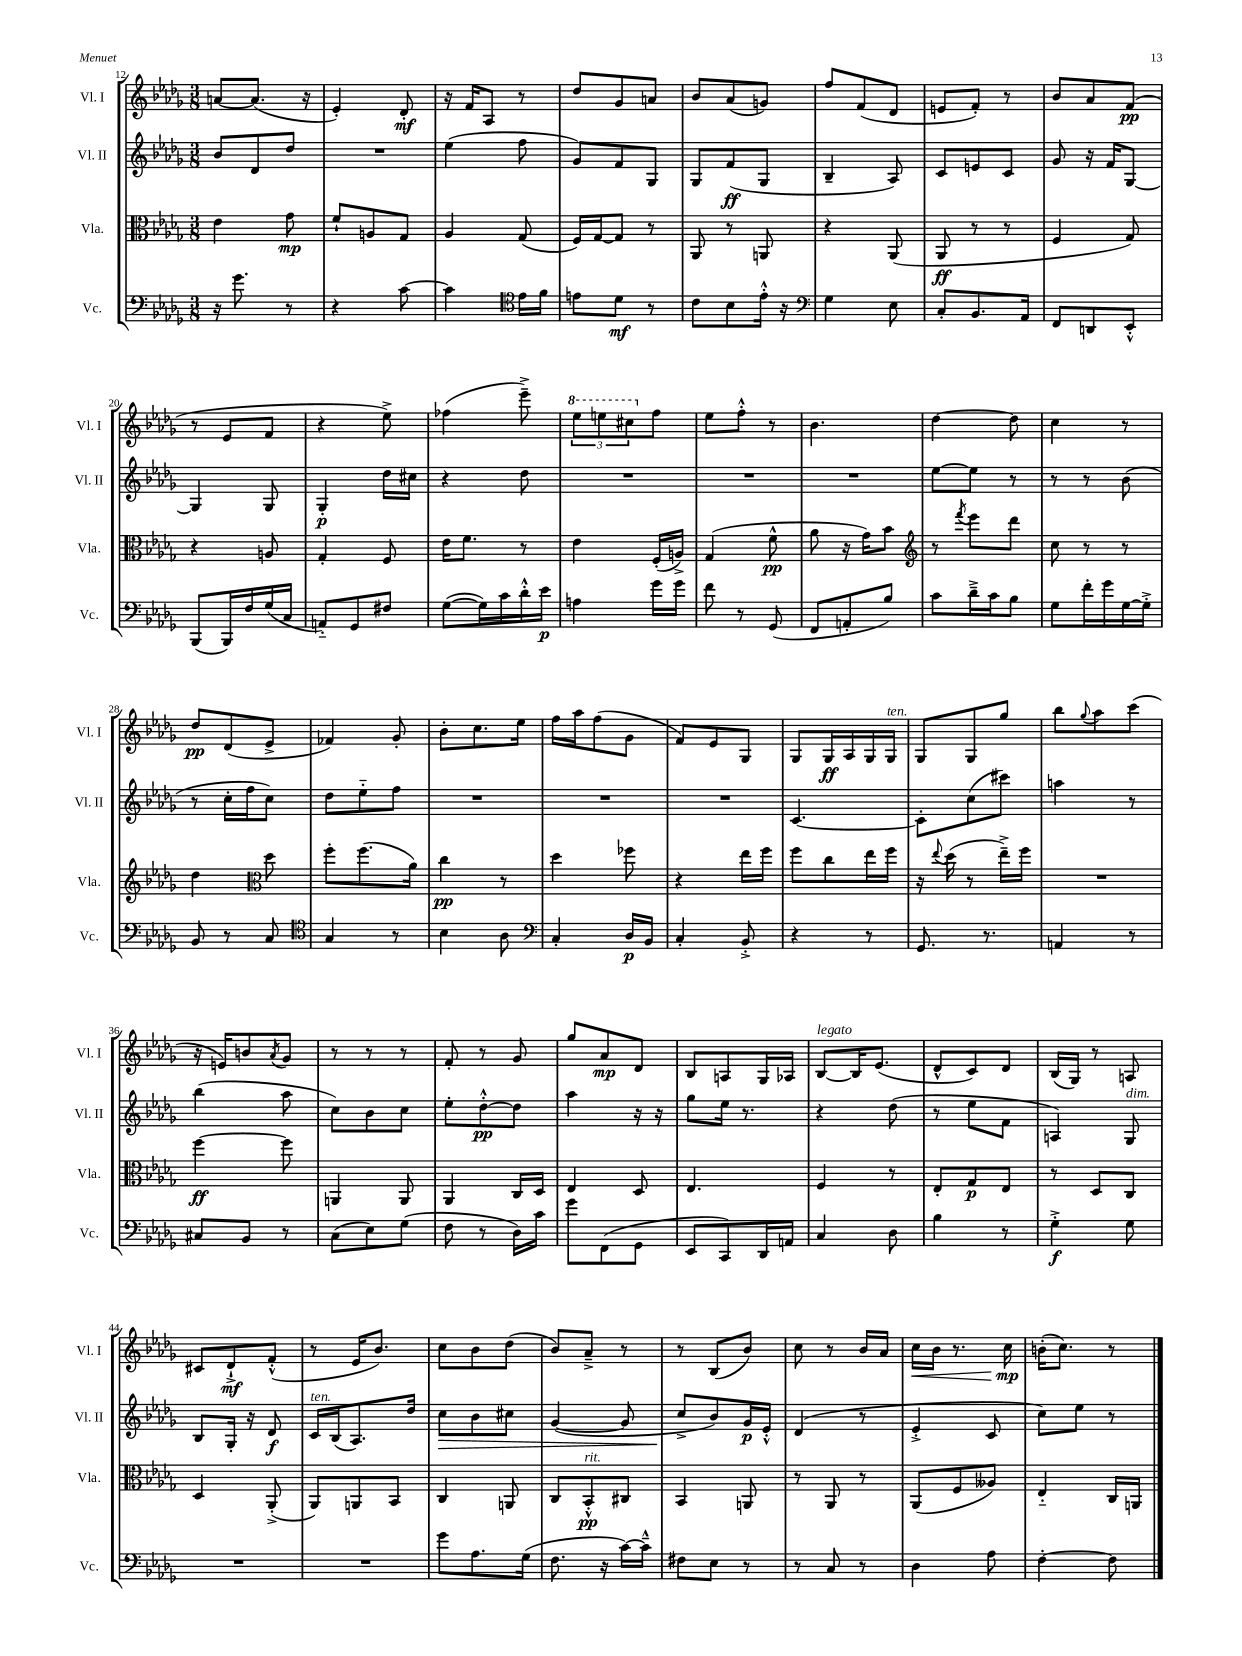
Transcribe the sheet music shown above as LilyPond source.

<<
\new StaffGroup <<
\new Staff = "s0" \with { instrumentName = "Vl. I" shortInstrumentName = "Vl. I" } {
    \clef treble \key des \major \numericTimeSignature \time 3/8
    a'8~ a'8.( r16 |
    ees'4-.) des'8-.\mf |
    r16 f'16 aes8 r8 |
    des''8 ges'8 a'8 |
    bes'8 aes'8( g'8) |
    f''8 f'8( des'8 |
    e'8 f'8-.) r8 |
    bes'8 aes'8 f'8\pp( |
    r8 ees'8 f'8 |
    r4 ees''8->) |
    fes''4( ees'''8--->) |
    \tuplet 3/2 { \ottava #1 ees'''8 e'''8 cis'''8 \ottava #0 } f''8 |
    ees''8 f''8-.-^ r8 |
    bes'4. |
    des''4~ des''8 |
    c''4 r8 |
    des''8\pp des'8( ees'8-> |
    fes'4) ges'8-. |
    bes'8-. c''8. ees''16 |
    f''16 aes''16 f''8( ges'8 |
    f'8) ees'8 ges8 |
    ges8 ges16\ff aes16 ges16 ges16^\markup { \italic "ten." } |
    ges8 ges8 ges''8 |
    bes''8 \appoggiatura { ges''8 } aes''8 c'''8( |
    r16 e'16) b'8 \acciaccatura { aes'8 } ges'8 |
    r8 r8 r8 |
    f'8-. r8 ges'8 |
    ges''8 aes'8\mp des'8 |
    bes8 a8 ges16 aes16 |
    bes8~^\markup { \italic "legato" } bes16 ees'8.( |
    des'8-^ c'8) des'8 |
    bes16( ges16) r8 a8 |
    cis'8 des'8-!->\mf f'8-.-^( |
    r8 ees'16 bes'8.) |
    c''8 bes'8 des''8( |
    bes'8) aes'8---> r8 |
    r8 bes8( bes'8) |
    c''8 r8 bes'16 aes'16 |
    c''16\< bes'16 r8. c''16\mp\! |
    b'16-.( c''8.) r8 \bar "|." |
}
\new Staff = "s1" \with { instrumentName = "Vl. II" shortInstrumentName = "Vl. II" } {
    \clef treble \key des \major \numericTimeSignature \time 3/8
    bes'8 des'8 des''8 |
    R4. |
    ees''4( f''8 |
    ges'8) f'8 ges8 |
    ges8 f'8\ff( ges8 |
    bes4-- aes8) |
    c'8 e'8 c'8 |
    ges'8 r16 f'16 ges8~ |
    ges4 ges8 |
    ges4-.\p des''16 cis''16 |
    r4 des''8 |
    R4. |
    R4. |
    R4. |
    ees''8~ ees''8 r8 |
    r8 r8 bes'8( |
    r8 c''16-. f''16 c''8) |
    des''8 ees''8-_ f''8 |
    R4. |
    R4. |
    R4. |
    c'4.~ |
    c'8-. c''8( cis'''8) |
    a''4 r8 |
    bes''4( aes''8 |
    c''8) bes'8 c''8 |
    ees''8-. des''8~-.-^\pp des''8 |
    aes''4 r16 r16 |
    ges''8 ees''16 r8. |
    r4 des''8( |
    r8 ees''8 f'8 |
    a4) ges8^\markup { \italic "dim." } |
    bes8 ges16-. r16 des'8\f |
    c'16^\markup { \italic "ten." } bes16( aes8.) des''16 |
    c''8\> bes'8 cis''8 |
    ges'4~( ges'8 |
    c''8->\! bes'8) ges'16\p ees'16-.-^ |
    des'4( r8 |
    ees'4-.-> c'8 |
    c''8) ees''8 r8 \bar "|." |
}
\new Staff = "s2" \with { instrumentName = "Vla." shortInstrumentName = "Vla." } {
    \clef alto \key des \major \numericTimeSignature \time 3/8
    ees'4 ges'8\mp |
    f'8-! a8 ges8 |
    aes4 ges8( |
    f16) ges16~ ges8 r8 |
    aes,8 r8 a,8 |
    r4 aes,8( |
    aes,8\ff r8 r8 |
    f4 ges8) |
    r4 a8 |
    ges4-. f8 |
    ees'16 f'8. r8 |
    ees'4 f16-.( a16->) |
    ges4( f'8-^\pp |
    aes'8 r16 ges'16) bes'8 |
    \clef treble r8 \acciaccatura { f'''8 } ees'''8 des'''8 |
    c''8 r8 r8 |
    des''4 \clef alto des''8 |
    f''8-. f''8.( aes'16) |
    c''4\pp r8 |
    des''4 fes''8 |
    r4 ees''16 f''16 |
    f''8 c''8 ees''16 f''16 |
    r16 \appoggiatura { ees''8 } des''16( r8 ees''16--->) f''16 |
    R4. |
    f''4~\ff f''8 |
    a,4 a,8 |
    aes,4 c16 des16 |
    ees4 des8 |
    ees4. |
    f4 r8 |
    ees8-. ges8\p ees8 |
    r8 des8 c8 |
    des4 aes,8-.->( |
    aes,8) a,8 bes,8 |
    c4 a,8 |
    c8 bes,8-.-^\pp^\markup { \italic "rit." } cis8 |
    bes,4 a,8 |
    r8 aes,8 r8 |
    aes,8( f8 aeses8) |
    ees4-_ c16 a,16 \bar "|." |
}
\new Staff = "s3" \with { instrumentName = "Vc." shortInstrumentName = "Vc." } {
    \clef bass \key des \major \numericTimeSignature \time 3/8
    r16 ges'8. r8 |
    r4 c'8~ |
    c'4 \clef tenor ees'16 f'16 |
    e'8 des'8\mf r8 |
    c'8 bes8 ees'16-.-^ r16 |
    \clef bass ges4 ees8 |
    c8-. bes,8. aes,16 |
    f,8 d,8 ees,8-.-^ |
    bes,,8( bes,,16) f16 ges16( c16 |
    a,8-_) ges,8 fis8 |
    ges8~( ges16) c'16 des'16-.-^ ees'16\p |
    a4 ges'16 ges'16 |
    f'8 r8 ges,8( |
    f,8 a,8-. bes8) |
    c'8 des'16---> c'16 bes8 |
    ges8 f'16-. ges'16 ges16~ ges16-.-> |
    bes,8 r8 c8 |
    \clef tenor ges4 r8 |
    bes4 aes8 |
    \clef bass c4-. des16\p bes,16 |
    c4-. bes,8-.-> |
    r4 r8 |
    ges,8. r8. |
    a,4 r8 |
    cis8 bes,8 r8 |
    c8( ees8) ges8( |
    f8 r8 des16) c'16 |
    ges'8 f,8( ges,8 |
    ees,8 c,8) des,16 a,16 |
    c4 des8 |
    bes4 r8 |
    ges4-.->\f ges8 |
    R4. |
    R4. |
    ges'8 aes8. ges16( |
    f8. r16 c'16~) c'16---^ |
    fis8 ees8 r8 |
    r8 c8 r8 |
    des4 aes8 |
    f4~-. f8 \bar "|." |
}
>>
>>
\layout { \context { \Score currentBarNumber = #12 } }
